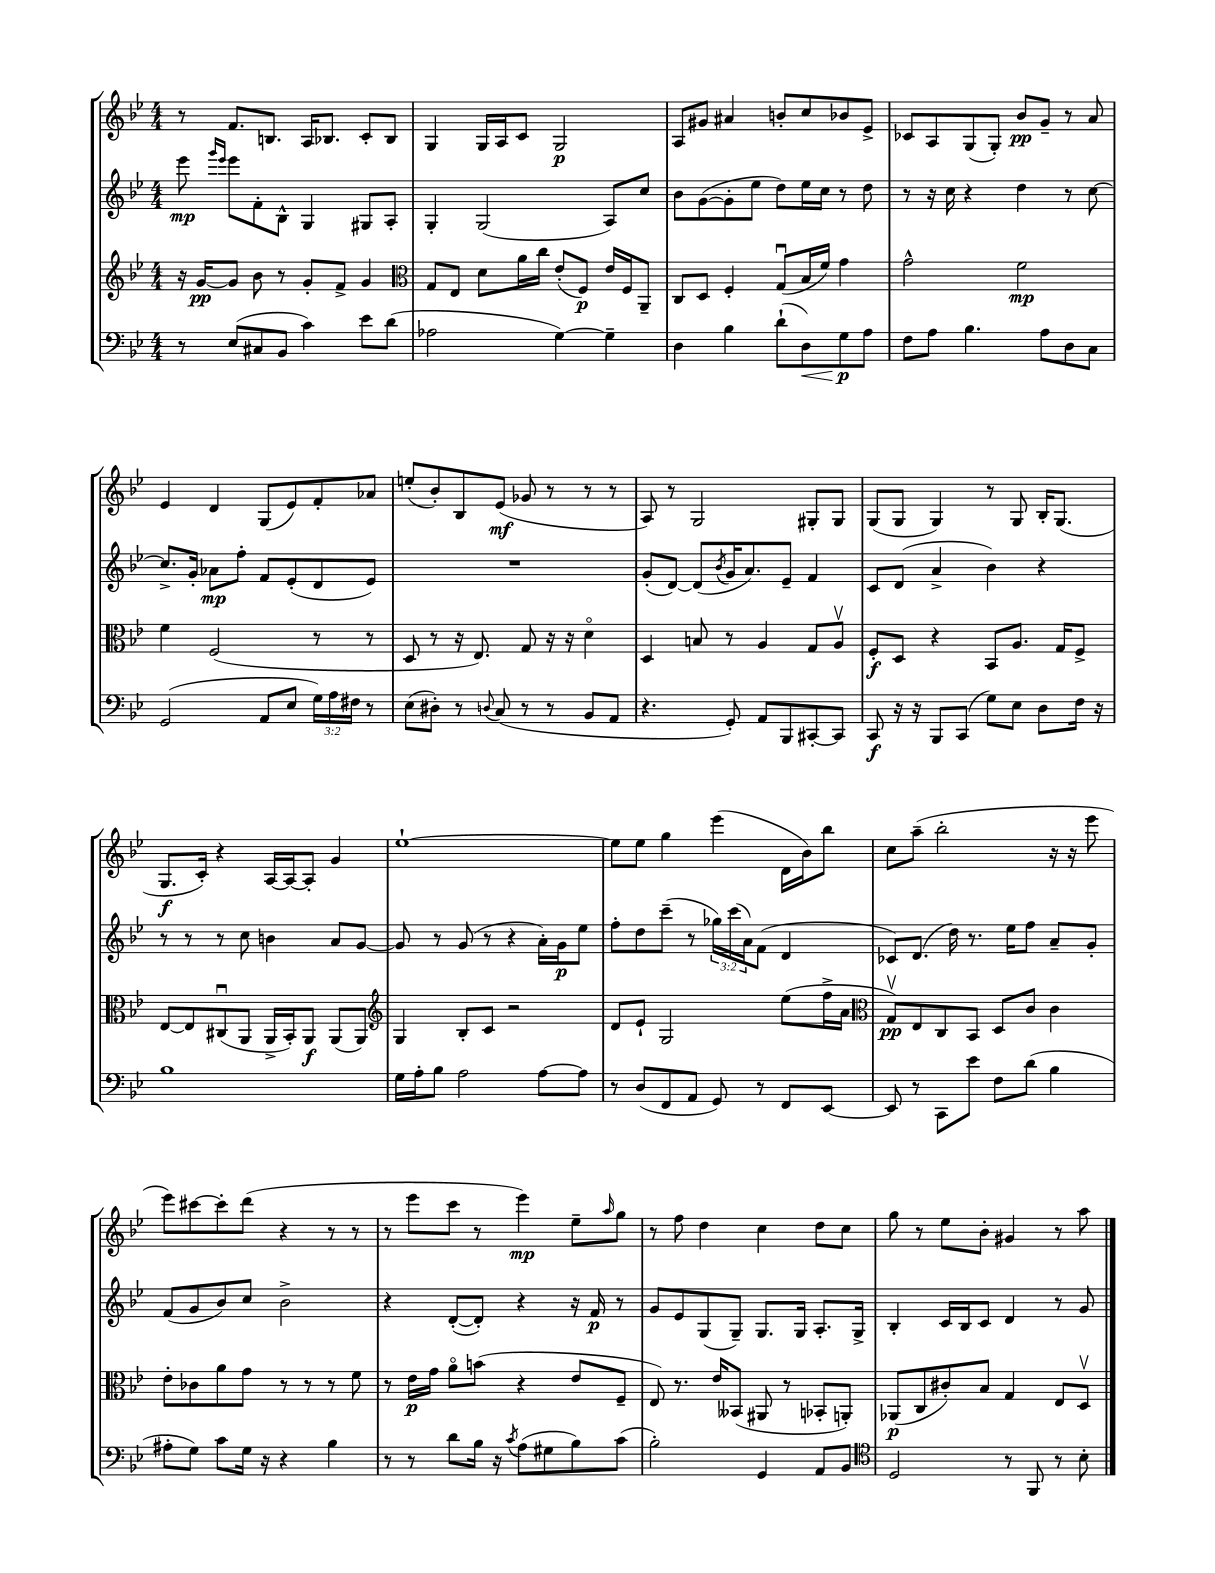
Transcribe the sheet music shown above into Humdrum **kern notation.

**kern	**dynam	**kern	**dynam	**kern	**dynam	**kern	**dynam
*part4	*part4	*part3	*part3	*part2	*part2	*part1	*part1
*staff4	*staff4	*staff3	*staff3	*staff2	*staff2	*staff1	*staff1
*clefF4	*	*clefG2	*	*clefG2	*	*clefG2	*
*k[b-e-]	*	*k[b-e-]	*	*k[b-e-]	*	*k[b-e-]	*
*M4/4	*	*M4/4	*	*M4/4	*	*M4/4	*
=10	=10	=10	=10	=10	=10	=10	=10
8r	.	16r	.	8eee-\	mp	8r	.
.	.	[16g/KL	pp	.	.	.	.
.	.	.	.	16qqggg/LL	.	.	.
.	.	.	.	16qqeee-/JJ	.	.	.
(8E-/L	.	8g/J]	.	8eee-\L	.	8.f/L	.
8C#X/	.	8b-\	.	8f'\	.	.	.
.	.	.	.	.	.	8.Bn/J	.
8BB-/J	.	8r	.	8B-^^\J	.	.	.
4c\)	.	8g'/L	.	4G/	.	16A/KL	.
.	.	.	.	.	.	8.B-X/J	.
.	.	8f^/J	.	.	.	.	.
8e-\L	.	4g/	.	8G#X/L	.	8c'/L	.
(8d\J	.	.	.	8A'/J	.	8B-/J	.
=11	=11	=11	=11	=11	=11	=11	=11
*	*	*clefC3	*	*	*	*	*
2A-X\	.	8G/L	.	4G'/	.	4G/	.
.	.	8E-/J	.	.	.	.	.
.	.	8d\L	.	(2G/	.	16G/LL	.
.	.	.	.	.	.	16A/J	.
.	.	16a\L	.	.	.	8c/J	.
.	.	16cc\JJ	.	.	.	.	.
[4G\)	.	(8e-'/L	.	.	.	2G/	p
.	.	8F/J)	p	.	.	.	.
4G~\]	.	16e-/LL	.	8A/L)	.	.	.
.	.	16F/J	.	.	.	.	.
.	.	8AA~/J	.	8cc/J	.	.	.
=12	=12	=12	=12	=12	=12	=12	=12
4D\	.	8C/L	.	8b-\L	.	8A/L	.
.	.	8D/J	.	([8g\	.	8g#X/J	.
4B-\	.	4F'/	.	8g'\]	.	4a#X/	.
.	.	.	.	8ee-\J	.	.	.
(8d`\L	.	(8Gu/L	.	8dd\L)	.	8bn'/L	.
!	!LO:HP:b	!	!	!	!	!	!
8D\)	<	16B-/L	.	16ee-\L	.	8cc/	.
.	.	16f/JJ)	.	16cc\JJ	.	.	.
8G\	p	4g\	.	8r	.	8b-X/	.
8A\J	[	.	.	8dd\	.	8e-^/J	.
=13	=13	=13	=13	=13	=13	=13	=13
8F\L	.	2g^^\	.	8r	.	8c-X/L	.
8A\J	.	.	.	16r	.	8A/	.
.	.	.	.	16cc\	.	.	.
4.B-\	.	.	.	4r	.	(8G/	.
.	.	.	.	.	.	8G'/J)	.
.	.	2f\	mp	4dd\	.	8b-/L	pp
8A\L	.	.	.	.	.	8g~/J	.
8D\	.	.	.	8r	.	8r	.
8C\J	.	.	.	[8cc\	.	8a/	.
!!LO:LB:g=z
=14	=14	=14	=14	=14	=14	=14	=14
(2GG/	.	4f\	.	8.cc^/L]	.	4e-/	.
.	.	.	.	16g'/Jk	.	.	.
.	.	(2F/	.	8a-X\L	mp	4d/	.
.	.	.	.	8ff'\J	.	.	.
8AA/L	.	.	.	8f/L	.	(8G/L	.
8E-/J	.	.	.	(8e-'/	.	8e-/)	.
24G\LL)	.	8r	.	8d/	.	8f'/	.
24A\	.	.	.	.	.	.	.
24F#X\JJ	.	.	.	.	.	.	.
8r	.	8r	.	8e-/J)	.	8a-X/J	.
=15	=15	=15	=15	=15	=15	=15	=15
(8E-\L	.	8D/	.	1r	.	(8een'/L	.
8D#X'\J)	.	8r	.	.	.	8b-'/)	.
8r	.	16r	.	.	.	8B-/	.
.	.	8.E-/)	.	.	.	.	.
8qqDn/	.	.	.	.	.	.	.
(8C/	.	.	.	.	.	(8e-/J	mf
8r	.	8G/	.	.	.	8g-X/	.
8r	.	16r	.	.	.	8r	.
.	.	16r	.	.	.	.	.
8BB-/L	.	4d\	.	.	.	8r	.
8AA/J	.	.	.	.	.	8r	.
=16	=16	=16	=16	=16	=16	=16	=16
4.r	.	4D/	.	(8g'/L	.	8A/)	.
.	.	.	.	[8d/J)	.	8r	.
.	.	8Bn/	.	(8d/L]	.	2G/	.
.	.	.	.	8qb-/	.	.	.
8GG'/)	.	8r	.	16g/K	.	.	.
.	.	.	.	8.a/)	.	.	.
8AA/L	.	4A/	.	.	.	.	.
8BBB-/	.	.	.	8e-~/J	.	.	.
[8CC#X'/	.	8G/L	.	4f/	.	8G#X'/L	.
8CC#/J]	.	8Av/J	.	.	.	8G#/J	.
=17	=17	=17	=17	=17	=17	=17	=17
8CC/	f	8F'/L	f	8c/L	.	(8G/L	.
16r	.	8D/J	.	(8d/J	.	8G/J	.
16r	.	.	.	.	.	.	.
8BBB-/L	.	4r	.	4a^/	.	4G/)	.
(8CC/J	.	.	.	.	.	.	.
8G\L)	.	8BB-/L	.	4b-\)	.	8r	.
8E-\J	.	8.A/J	.	.	.	8G/	.
8D\L	.	.	.	4r	.	16B-'/KL	.
.	.	16G/KL	.	.	.	(8.G/J	.
16F\Jk	.	8F^/J	.	.	.	.	.
16r	.	.	.	.	.	.	.
!!LO:LB:g=z
=18	=18	=18	=18	=18	=18	=18	=18
1B-	.	[8E-/L	.	8r	.	8.G/L	f
.	.	8E-/]	.	8r	.	.	.
.	.	.	.	.	.	16c'/Jk)	.
.	.	(8C#Xu/	.	8r	.	4r	.
.	.	8AA/J	.	8cc\	.	.	.
.	.	16AA^/LL	.	4bn\	.	[16A/LL	.
.	.	16BB-'/J)	.	.	.	16A/J_	.
.	.	8AA/J	f	.	.	8A'/J]	.
.	.	(8AA/L	.	8a/L	.	4g/	.
.	.	8AA/J)	.	[8g/J	.	.	.
=19	=19	=19	=19	=19	=19	=19	=19
*	*	*clefG2	*	*	*	*	*
16G\LL	.	4G/	.	8g/]	.	[1ee-`	.
16A'\J	.	.	.	.	.	.	.
8B-\J	.	.	.	8r	.	.	.
2A\	.	8B-'/L	.	(8g/	.	.	.
.	.	8c/J	.	8r	.	.	.
.	.	2r	.	4r	.	.	.
[8A\L	.	.	.	16a'\LL)	.	.	.
.	.	.	.	16g\J	p	.	.
8A\J]	.	.	.	8ee-\J	.	.	.
=20	=20	=20	=20	=20	=20	=20	=20
8r	.	8d/L	.	8ff'\L	.	8ee-\L]	.
(8D/L	.	8e-`/J	.	8dd\	.	8ee-\J	.
8FF/	.	2G/	.	(8ccc~\J	.	4gg\	.
8AA/J	.	.	.	8r	.	.	.
8GG/)	.	.	.	24gg-X\LL)	.	(4eee-\	.
.	.	.	.	(24ccc\	.	.	.
.	.	.	.	24a\J)	.	.	.
8r	.	.	.	(8f\J	.	.	.
8FF/L	.	(8ee-\L	.	4d/	.	16d\LL	.
.	.	.	.	.	.	16b-\J)	.
[8EE-/J	.	16ff^\L	.	.	.	8bb-\J	.
.	.	16a\JJ	.	.	.	.	.
=21	=21	=21	=21	=21	=21	=21	=21
*	*	*clefC3	*	*	*	*	*
8EE-/]	.	8Gv/L)	pp	8c-X/L)	.	8cc\L	.
8r	.	8E-/	.	(8.d/J	.	(8aa~\J	.
8CC\L	.	8C/	.	.	.	2bb-'\	.
.	.	.	.	16dd\)	.	.	.
8e-\J	.	8BB-/J	.	8.r	.	.	.
8F\L	.	8D/L	.	.	.	.	.
.	.	.	.	16ee-\KL	.	.	.
(8d\J	.	8c/J	.	8ff\J	.	.	.
4B-\	.	4c\	.	8a~/L	.	16r	.
.	.	.	.	.	.	16r	.
.	.	.	.	8g'/J	.	8eee-\	.
!!LO:LB:g=z
=22	=22	=22	=22	=22	=22	=22	=22
8A#X'\L	.	8e-'\L	.	(8f/L	.	8eee-\L)	.
8G\J)	.	8c-X\	.	8g/	.	[8ccc#X\	.
8c\L	.	8a\	.	8b-/)	.	8ccc#'\]	.
16G\Jk	.	8g\J	.	8cc/J	.	(8ddd\J	.
16r	.	.	.	.	.	.	.
4r	.	8r	.	2b-^\	.	4r	.
.	.	8r	.	.	.	.	.
4B-\	.	8r	.	.	.	8r	.
.	.	8f\	.	.	.	8r	.
=23	=23	=23	=23	=23	=23	=23	=23
8r	.	8r	.	4r	.	8r	.
8r	.	16e-\LL	p	.	.	8eee-\L	.
.	.	16g\JJ	.	.	.	.	.
8d\L	.	8a\L	.	([8d'/L	.	8ccc\J	.
16B-\Jk	.	(8bn\J	.	8d'/J])	.	8r	.
16r	.	.	.	.	.	.	.
8qc/	.	.	.	.	.	.	.
(8A\L	.	4r	.	4r	.	4eee-\)	mp
8G#X\	.	.	.	.	.	.	.
8B-\)	.	8e-/L	.	16r	.	8ee-~\L	.
.	.	.	.	16f/	p	.	.
.	.	.	.	.	.	16qqaa/	.
(8c\J	.	8F~/J	.	8r	.	8gg\J	.
=24	=24	=24	=24	=24	=24	=24	=24
2B-'\)	.	8E-/)	.	8g/L	.	8r	.
.	.	8.r	.	8e-/	.	8ff\	.
.	.	.	.	(8G/	.	4dd\	.
.	.	16e-/KL	.	.	.	.	.
.	.	(8BB--X/J	.	8G~/J)	.	.	.
4GG/	.	8AA#X/	.	8.G/L	.	4cc\	.
.	.	8r	.	.	.	.	.
.	.	.	.	16G/Jk	.	.	.
8AA/L	.	8BB-X'/L	.	8.A'/L	.	8dd\L	.
8BB-/J	.	8AAn'/J)	.	.	.	8cc\J	.
.	.	.	.	16G^/Jk	.	.	.
=25	=25	=25	=25	=25	=25	=25	=25
*clefC4	*	*	*	*	*	*	*
2D/	.	(8AA-X/L	p	4B-'/	.	8gg\	.
.	.	8C/	.	.	.	8r	.
.	.	8c#X'/)	.	16c/LL	.	8ee-\L	.
.	.	.	.	16B-/J	.	.	.
.	.	8B-/J	.	8c/J	.	8b-'\J	.
8r	.	4G/	.	4d/	.	4g#X/	.
8FF/	.	.	.	.	.	.	.
8r	.	8E-/L	.	8r	.	8r	.
8B-'\	.	8Dv/J	.	8g/	.	8aa\	.
==	==	==	==	==	==	==	==
*-	*-	*-	*-	*-	*-	*-	*-
